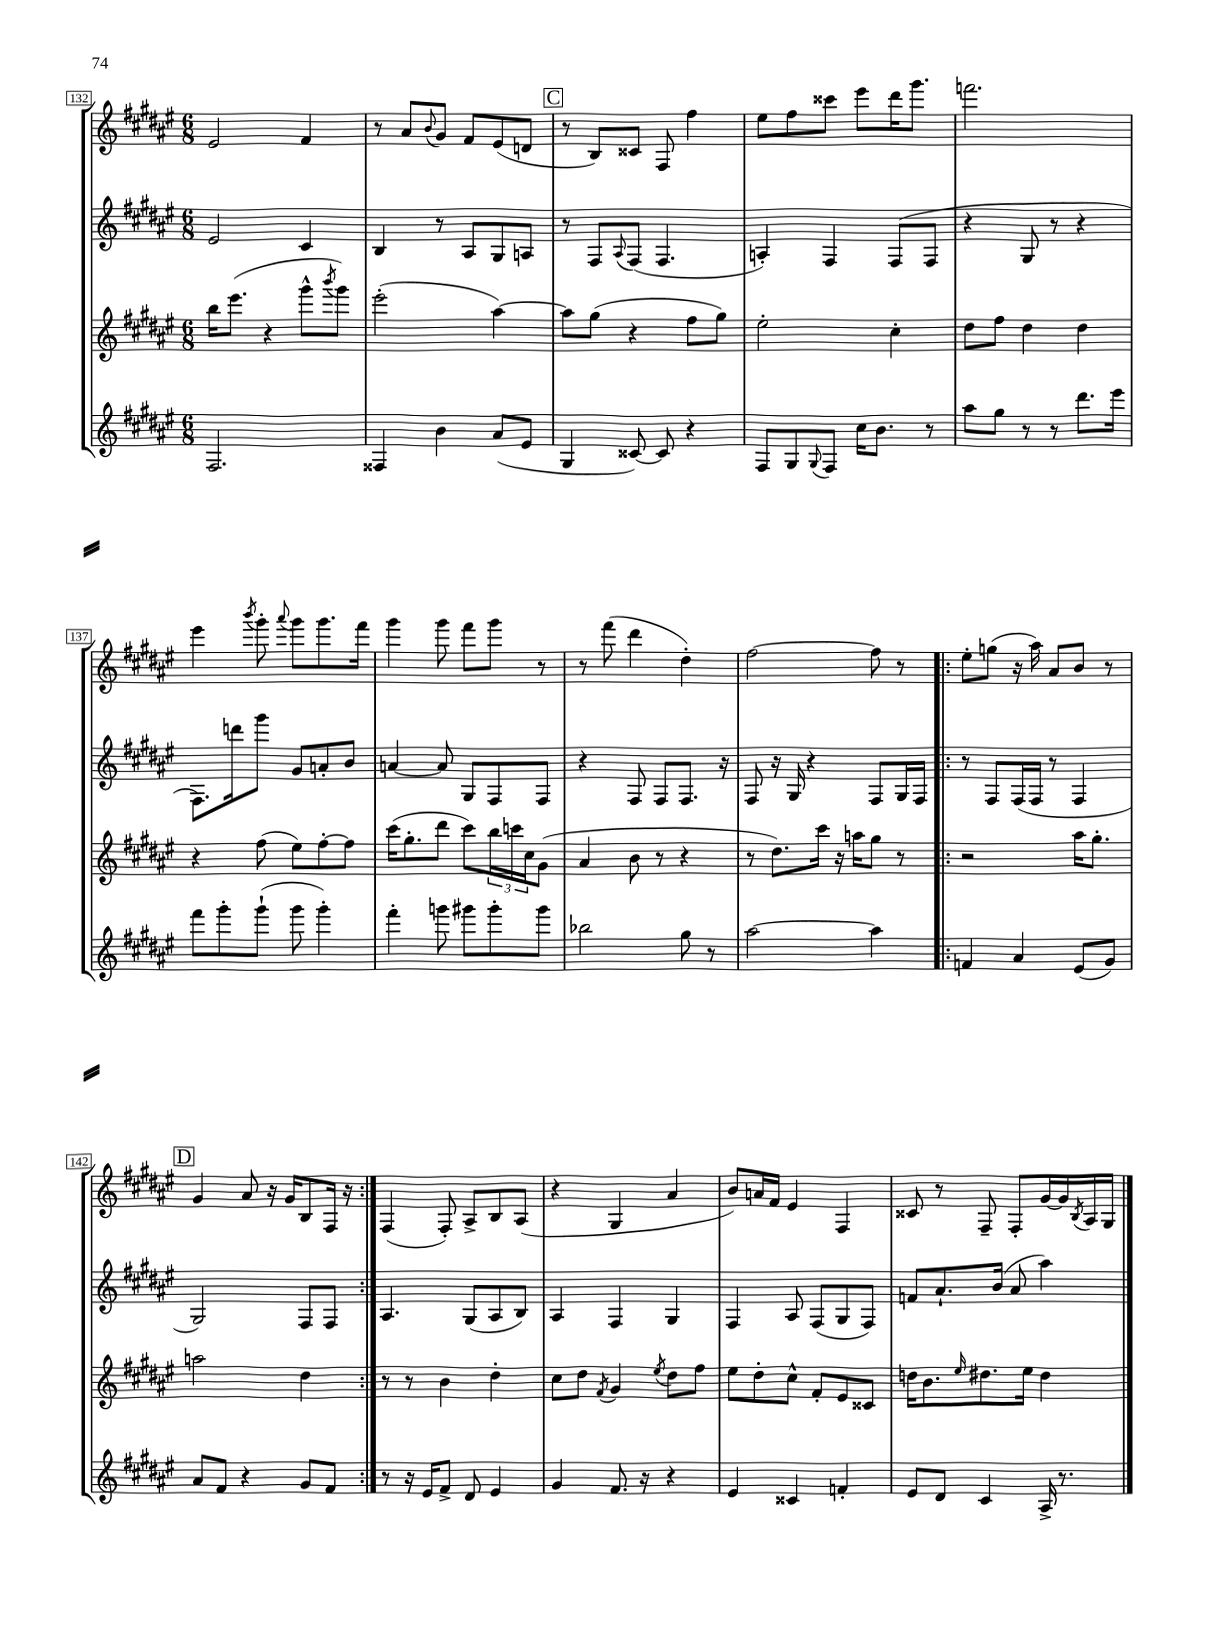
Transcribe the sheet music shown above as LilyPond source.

<<
\new StaffGroup <<
\new Staff = "s0" {
    \clef treble \key fis \major \numericTimeSignature \time 6/8
    eis'2 fis'4 |
    r8 ais'8 \appoggiatura { b'8 } gis'8 fis'8 eis'8( d'8 |
    \mark \markup { \box "C" } r8 b8) cisis'8 fis8 fis''4 |
    eis''8 fis''8 cisis'''8 eis'''8 dis'''16 gis'''8. |
    f'''2. |
    eis'''4 \acciaccatura { b'''8 } gis'''8-. \appoggiatura { ais'''8 } gis'''8 gis'''8. fis'''16 |
    gis'''4 gis'''8 fis'''8 gis'''8 r8 |
    r8 fis'''8( dis'''4 dis''4-.) |
    fis''2~ fis''8 r8 |
    \repeat volta 2 { eis''8-. g''8( r16 ais''16) ais'8 b'8 r8 |
    \mark \markup { \box "D" } gis'4 ais'8 r16 gis'16 b8 fis16 r16 | }
    fis4( fis8-.) ais8-> b8 ais8( |
    r4 gis4 ais'4 |
    b'8) a'16 fis'16 eis'4 fis4 |
    cisis'8 r8 fis8-- fis8-. gis'16~ gis'16 \acciaccatura { b8 } ais16 gis16 \bar "|." |
}
\new Staff = "s1" {
    \clef treble \key fis \major \numericTimeSignature \time 6/8
    eis'2 cis'4 |
    b4 r8 ais8 gis8 a8 |
    \mark \markup { \box "C" } r8 fis8 \appoggiatura { ais8 } fis8( fis4. |
    a4-.) fis4 fis8( fis8 |
    r4 gis8 r8 r4 |
    fis8.) d'''16 gis'''8 gis'8 a'8-. b'8 |
    a'4~ a'8 gis8 fis8 fis8 |
    r4 fis8 fis8 fis8. r16 |
    fis8 r16 gis16 r4 fis8 gis16 fis16 |
    \repeat volta 2 { r8 fis8 fis16( fis16 r8 fis4 |
    \mark \markup { \box "D" } gis2) fis8 fis8 | }
    ais4. gis8( ais8 b8) |
    ais4 fis4 gis4 |
    fis4 ais8 fis8( gis8 fis8) |
    f'8 ais'8.-! b'16( ais'8 ais''4) \bar "|." |
}
\new Staff = "s2" {
    \clef treble \key fis \major \numericTimeSignature \time 6/8
    b''16 eis'''8.( r4 gis'''8-^ \acciaccatura { b'''8 } gis'''8) |
    eis'''2-.( ais''4~) |
    \mark \markup { \box "C" } ais''8 gis''8( r4 fis''8 gis''8) |
    eis''2-. cis''4-. |
    dis''8 fis''8 dis''4 dis''4 |
    r4 fis''8( eis''8) fis''8~-. fis''8 |
    cis'''16( gis''8.-. dis'''8 cis'''8) \tuplet 3/2 { b''16 c'''16 cis''16 } gis'8( |
    ais'4 b'8 r8 r4 |
    r8 dis''8.) cis'''16 r16 a''16 gis''8 r8 |
    \repeat volta 2 { r2 ais''16 gis''8.-. |
    \mark \markup { \box "D" } a''2 dis''4 | }
    r8 r8 b'4 dis''4-. |
    cis''8 dis''8 \acciaccatura { fis'8 } gis'4 \acciaccatura { eis''8 } dis''8 fis''8 |
    eis''8 dis''8-. cis''8-^ fis'8-. eis'8 cisis'8 |
    d''16 b'8. \grace { eis''16 } dis''8. eis''16 dis''4 \bar "|." |
}
\new Staff = "s3" {
    \clef treble \key fis \major \numericTimeSignature \time 6/8
    fis2. |
    fisis4 b'4 ais'8( eis'8 |
    \mark \markup { \box "C" } gis4 cisis'8~) cisis'8 r4 |
    fis8 gis8 \appoggiatura { gis8 } fis8 cis''16 b'8. r8 |
    ais''8 gis''8 r8 r8 dis'''8. eis'''16 |
    fis'''8 gis'''8-. gis'''8-!( gis'''8 gis'''4-.) |
    fis'''4-. g'''8 gis'''8 gis'''8-. gis'''8 |
    bes''2 gis''8 r8 |
    ais''2~ ais''4 |
    \repeat volta 2 { f'4 ais'4 eis'8( gis'8) |
    \mark \markup { \box "D" } ais'8 fis'8 r4 gis'8 fis'8 | }
    r8 r16 eis'16 fis'8-> dis'8 eis'4 |
    gis'4 fis'8. r16 r4 |
    eis'4 cisis'4 f'4-. |
    eis'8 dis'8 cis'4 ais16-> r8. \bar "|." |
}
>>
>>
\layout { \context { \Score currentBarNumber = #132 \override BarNumber.stencil = #(make-stencil-boxer 0.1 0.3 ly:text-interface::print) } }
